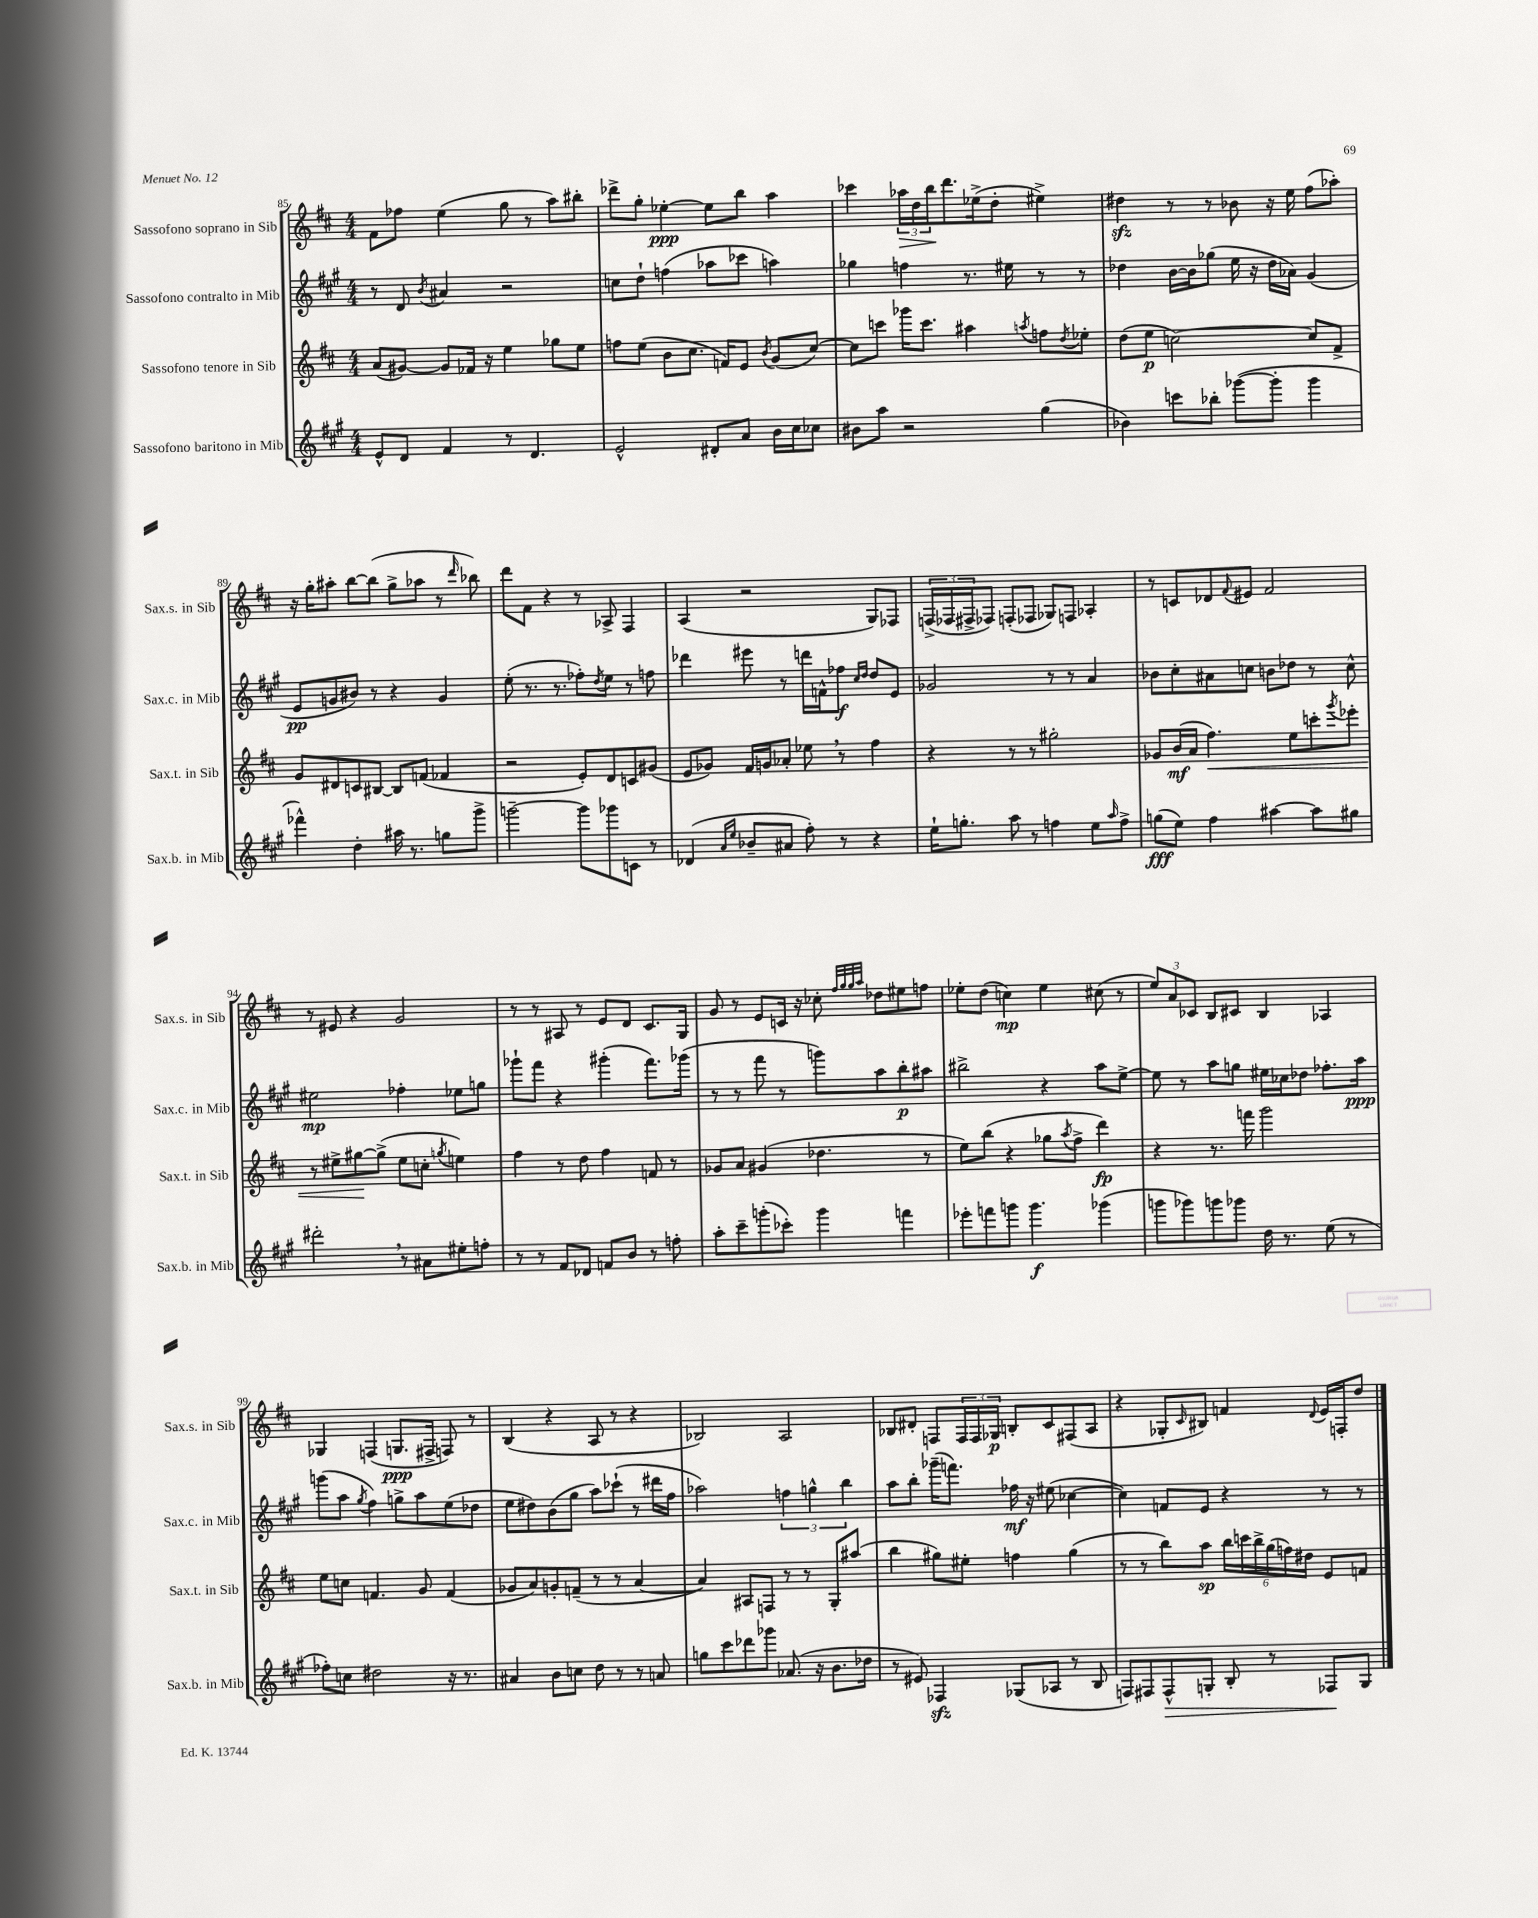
<<
\new StaffGroup <<
\new Staff = "s0" \with { instrumentName = "Sassofono soprano in Sib" shortInstrumentName = "Sax.s. in Sib" } {
    \clef treble \key d \major \numericTimeSignature \time 4/4
    fis'8 fes''8 e''4( g''8 r8 a''8) bis''8-. |
    des'''8-> g''8-. ees''4~-.\ppp ees''8 b''8 a''4 |
    ces'''4 \tuplet 3/2 { aes''16\> d''16 b''16\! } d'''8. ees''16->( d''8-. eis''4->) |
    dis''4\sfz r8 r8 bes'8 r16 e''16 fis''8( aes''8-.) |
    r16 g''16-. ais''8-. b''8~ b''8( g''8-> aes''8 r8 \grace { d'''16 } bes''8) |
    d'''8 fis'8 r4 r8 aes8-> fis4 |
    a4( r2 g8) fes8 |
    \tuplet 3/2 { f16->( fes16 fis16-> } fes8) f8-.( fes8 ges8) f8 aes4-. |
    r8 c'8 des'8 \appoggiatura { fis'8 } eis'8 fis'2 |
    r8 eis'8 r4 g'2 |
    r8 r8 ais8 r8 e'8 d'8 cis'8. g16 |
    g'8 r8 e'8 c'16 r16 ces''8-. \grace { fis''32 g''32 g''32 a''32 } des''8 eis''8 f''8 |
    ees''8-. d''8( c''4\mp) ees''4 cis''8( r8 |
    \tuplet 3/2 { e''8) a'8 ces'8 } b8 cis'8 b4 aes4 |
    ges4 f4( g8.\ppp fis16-> f8) r8 |
    b4( r4 a8 r8 r4 |
    bes2) a2 |
    bes8 dis'8-. f8 \tuplet 3/2 { f16 f16 ges16\p } b8-. cis'8 fis8( a8 |
    r4 ges8-. \grace { cis'16 } bis8) f'4 \appoggiatura { d'8 } e'16 f16-. d''8 \bar "|." |
}
\new Staff = "s1" \with { instrumentName = "Sassofono contralto in Mib" shortInstrumentName = "Sax.c. in Mib" } {
    \clef treble \key a \major \numericTimeSignature \time 4/4
    r8 d'8 \acciaccatura { b'8 } ais'4 r2 |
    c''8 d''8-! f''4( aes''8 ces'''8 a''4) |
    ges''4 f''4 r8. eis''16 r8 r8 |
    des''4 b'16~ b'16 ges''8( e''16 r16 des''16 aes'16) gis'4( |
    e'8\pp g'8 bis'8) r8 r4 g'4 |
    e''8-.( r8. r8. fes''8-.) \acciaccatura { d''8 } e''8 r8 f''8 |
    des'''4 eis'''8 r8 d'''16 f'16-^ fes''8\f \grace { cis''16 d''16 } d''8 e'8 |
    ges'2 r8 r8 a'4 |
    bes'8 cis''8-. ais'8 c''8 b'8 des''8 r8 c''8-^ |
    eis''2\mp fes''4-. ees''8 g''8 |
    ges'''8-! fis'''8 r4 gis'''4-.( fis'''8.) ges'''16( |
    r8 r8 fis'''8 r8 g'''8) a''8 b''8-.\p ais''8 |
    bis''2-> r4 a''8 e''8~-> |
    e''8 r8 a''8 g''8 eis''16 ces''16 des''8 fes''8.-. a''16\ppp |
    g'''8( a''8 \acciaccatura { gis''8 } fis''4) g''8-> a''8 e''8( des''8 |
    e''8 dis''8) b'8( gis''8 a''8) ces'''8-!( r8 dis'''16 fis''16 |
    aes''2) \tuplet 3/2 { f''4 g''4-^ b''4 } |
    a''8 b''8-. ges'''16--( f'''8.) fes''16\mf r16 eis''8( ces''4~ |
    ces''4) f'8 e'8 r4 r8 r8 \bar "|." |
}
\new Staff = "s2" \with { instrumentName = "Sassofono tenore in Sib" shortInstrumentName = "Sax.t. in Sib" } {
    \clef treble \key d \major \numericTimeSignature \time 4/4
    a'8( gis'8~) gis'8 fes'16 r16 e''4 ges''8 e''8 |
    f''8 e''8( b'8 cis''8. f'16) e'8 \acciaccatura { b'8 } g'8( cis''8~) |
    cis''8 c'''8 ges'''16 c'''8. ais''4 \acciaccatura { a''8 } f''8 \acciaccatura { d''8 } ees''8-. |
    d''8( e''8\p c''2~) c''8 fis'8-> |
    g'8 dis'8 c'8 bis8~ bis8 f'8( fes'4 |
    r2 e'8-.) d'8 c'8 gis'8( |
    e'8 ges'8) fis'16 g'16 aes'8-. ees''8 \breathe r8 fis''4 |
    r4 r8 r8 gis''2-. |
    ges'8 b'16\mf( a'16 fis''4.\<) e''8 c'''8-. \acciaccatura { g'''8 } ees'''8-. |
    r8 eis''8-> gis''8~\! gis''8->( eis''8 c''8-. \acciaccatura { g''8 } e''4) |
    fis''4 r8 d''8 fis''4 f'8 r8 |
    ges'8 a'8 gis'4( des''4. r8 |
    e''8) b''8( r4 ges''8 \acciaccatura { a''8 } fis''8-> d'''4\fp) |
    r4 r8. f'''16 g'''2 |
    e''8 c''8 f'4. g'8 f'4( |
    ges'8 a'8) g'8-. f'8--( r8 r8 a'4~ |
    a'4) ais8 f8 r8 r8 g8-. ais''8( |
    b''4 gis''8) eis''8-. f''4 gis''4( |
    r8 r8 b''8) a''8\sp \tuplet 6/4 { b''16 c'''16 b''16-> g''16( f''16) dis''16 } e'8 f'8 \bar "|." |
}
\new Staff = "s3" \with { instrumentName = "Sassofono baritono in Mib" shortInstrumentName = "Sax.b. in Mib" } {
    \clef treble \key a \major \numericTimeSignature \time 4/4
    e'8-^ d'8 fis'4 r8 d'4. |
    e'2-^ dis'8-. a'8 b'16 cis''16 ces''8 |
    bis'8 a''8 r2 gis''4( |
    bes'4) c'''8 bes''8-. ges'''8~( ges'''8-. ges'''4 |
    fes'''4-^) d''4-. ais''16 r8. g''8 gis'''8-> |
    g'''2~-- g'''8 ges'''8 c'8 r8 |
    des'4( \grace { a'16 e''16 } bes'8-- ais'8 fis''8-.) r8 r4 |
    e''16-! g''8.-. a''8 r8 f''4 e''8 \grace { a''16 } f''8-> |
    g''8\fff( e''8) fis''4 ais''4~ ais''8 gis''8 |
    dis'''2-. \breathe r8 ais'8 eis''8-. f''8-. |
    r8 r8 fis'8 des'8 f'8 b'8 r8 f''8-. |
    a''8-. cis'''8-- g'''8-.( ces'''8-.) g'''4 f'''4 |
    ees'''8-. f'''8 g'''8 g'''4.\f ges'''4( |
    g'''8 ges'''8) g'''8 ges'''8 d''16 r8. e''8( r8 |
    fes''8-.) c''8 dis''2 r16 r8. |
    ais'4 b'8 c''8 d''8 r8 r8 a'8 |
    g''8 cis'''8 des'''8 ges'''8 aes'8.( r16 b'8. des''16 |
    r8 eis'8) fes4\sfz ges8( aes8 r8 b8 |
    f8) fis8 fis8-^\> g8-. b8-. r8 fes8\! g8 \bar "|." |
}
>>
>>
\layout { \context { \Score currentBarNumber = #85 } }
